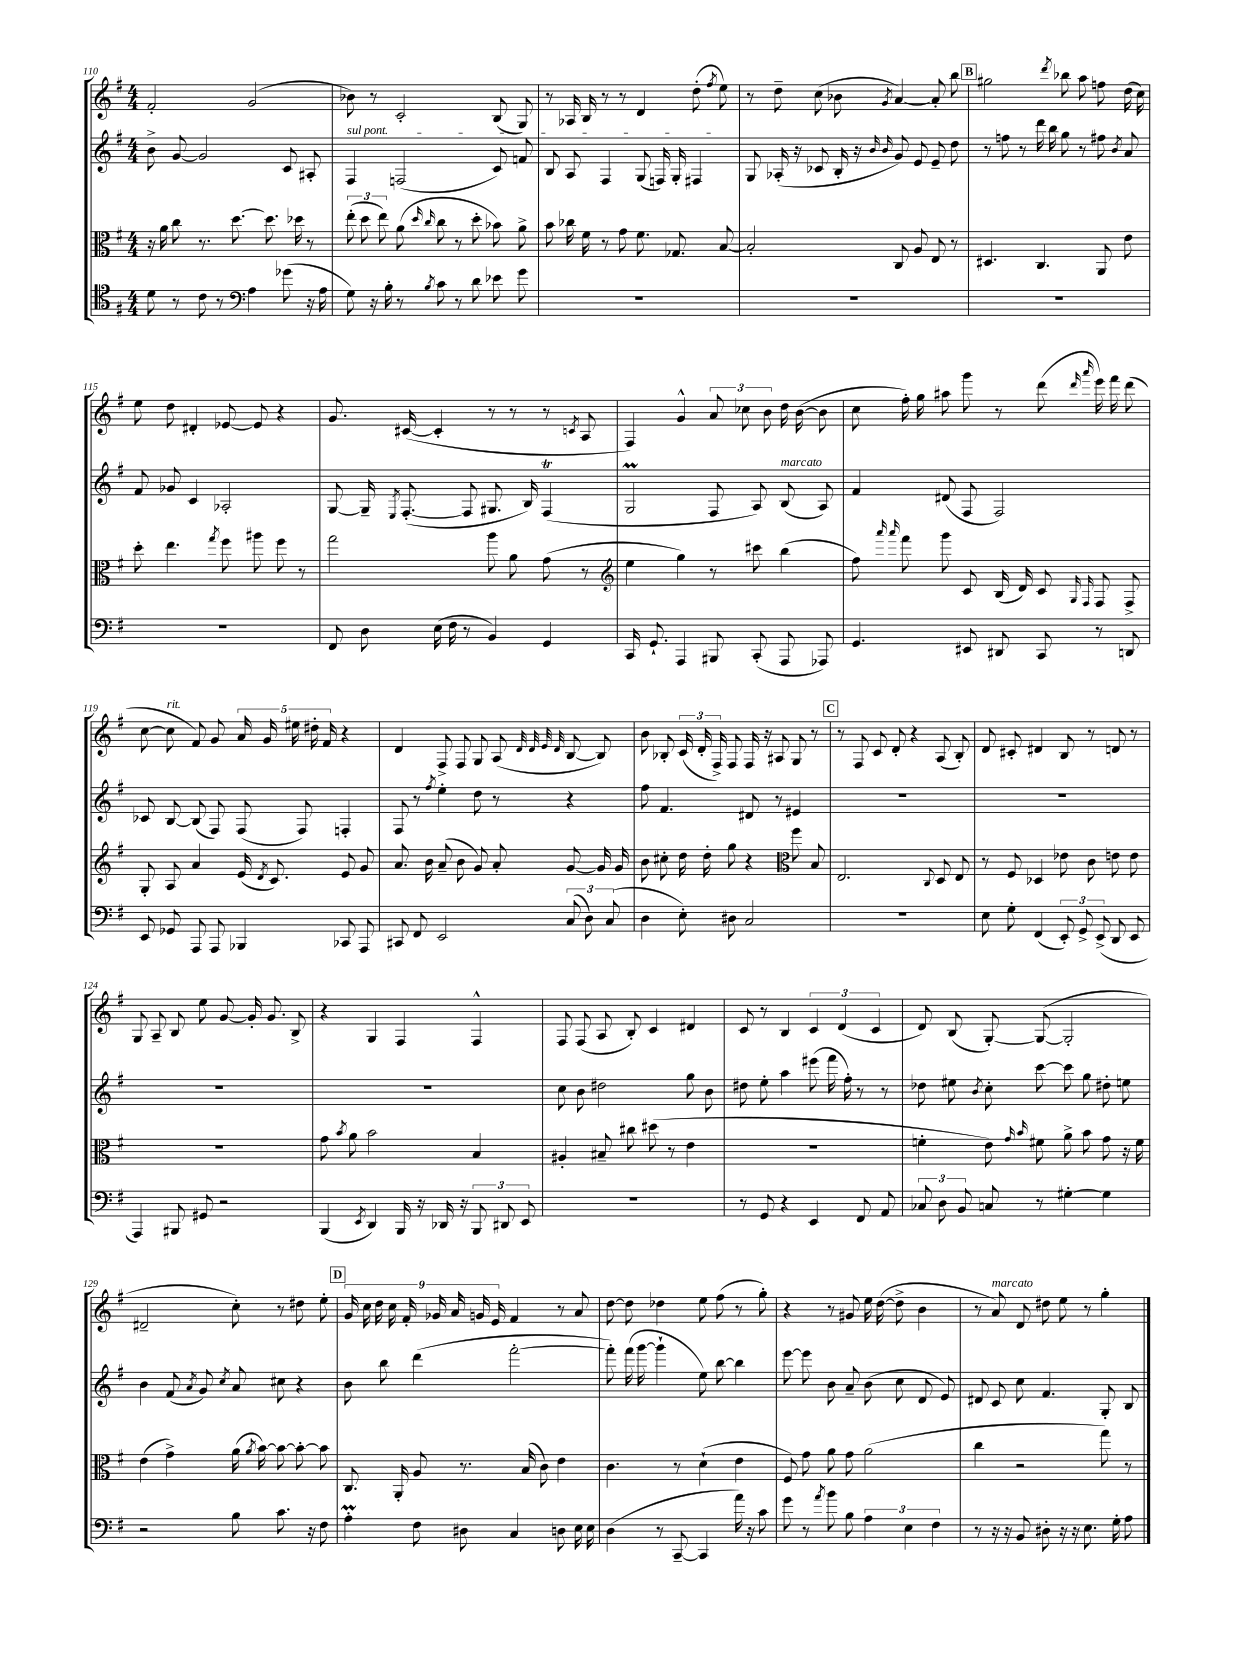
<<
\new StaffGroup <<
\new Staff = "s0" {
    \clef treble \key g \major \numericTimeSignature \time 4/4
    \autoBeamOff fis'2-. g'2( |
    bes'8) r8 c'2-. b8( g8) |
    r8 aes16 b16 r8 r8 d'4 d''8-.( \acciaccatura { fis''8 } e''8) |
    r8 d''8-- c''8( bes'8 \acciaccatura { g'8 } a'4~) a'8-. b''8 |
    \mark \markup { \box "B" } gis''2 \acciaccatura { d'''8 } bes''8 a''8 f''8 d''16( c''16) |
    e''8 d''8 dis'4-. ees'8~ ees'8 r4 |
    g'8. cis'16~( cis'4-. r8 r8 r8 \acciaccatura { c'8 } a8 |
    fis4) g'4-^ \tuplet 3/2 { a'8 ces''8 b'8 } d''16 b'16~( b'8 |
    c''8 fis''16-.) g''16 ais''8 g'''8 r8 d'''8( \grace { d'''16 a'''16 } e'''16) fis'''16 d'''8( |
    c''8~ c''8^\markup { \italic "rit." } fis'8) g'8 \tuplet 5/4 { a'16 g'16 eis''16 dis''16-. fis'16 } r4 |
    d'4 fis8-> fis8 g8 a8( \grace { d'32 d'32 e'32 d'32 } b8~ b8) |
    b'8 bes8-. \tuplet 3/2 { c'16( d'16-. fis16->) } fis8 fis16 r16 ais8 g8 r8 |
    \mark \markup { \box "C" } r8 fis8 c'8 d'8-. r4 a8( b8-.) |
    d'8 cis'8-. dis'4 b8 r8 d'8 r8 |
    g8 a8-- b8 e''8 g'8~ g'16-. g'8. b8-> |
    r4 g4 fis4 fis4-^ |
    fis8 fis8( a8 b8-.) c'4 dis'4 |
    c'8 r8 b4 \tuplet 3/2 { c'4 d'4( c'4 } |
    d'8) b8( g8~-.) g8~( g2-. |
    dis'2-- c''8-.) r8 dis''8 e''8-. |
    \mark \markup { \box "D" } \tuplet 9/8 { g'16 c''16 d''16 c''16 fis'16-. ges'16 a'16 g'16 e'16 } fis'4 r8 a'8 |
    d''8~ d''8 des''4 e''8 fis''8( r8 g''8-.) |
    r4 r8 gis'8 e''16 d''16~( d''8-> b'4 |
    r8 a'8^\markup { \italic "marcato" }) d'8 dis''8 e''8 r8 g''4-. \bar "|." |
}
\new Staff = "s1" {
    \clef treble \key g \major \numericTimeSignature \time 4/4
    \autoBeamOff b'8-> g'8~ g'2 c'8 ais8-. |
    \once \override TextSpanner.bound-details.left.text = \markup { \italic "sul pont." } fis4\startTextSpan f2( c'8) f'8 |
    b8 a8 fis4 g8( f16) g16-. fis4\stopTextSpan |
    g8 aes16-.( r16 ces'8 b16-. r16 \grace { b'16 b'16 } g'8) e'8 e'8-- d''8 |
    \mark \markup { \box "B" } r8 f''8 r8 d'''16 b''16 g''8 r8 fis''8 \acciaccatura { b'8 } a'8 |
    fis'8 ges'8 c'4 aes2-. |
    g8~ g16-- \acciaccatura { e8 } fis8.~-.( fis8 gis8. b16) fis4\trill( |
    g2\prall fis8 a8) b8^\markup { \italic "marcato" }( a8) |
    fis'4 dis'8( fis8 fis2) |
    ces'8 b8~ b8( fis8) fis8( fis8) f4-. |
    fis8 r8 \acciaccatura { fis''8 } e''4-. d''8 r8 r4 |
    fis''8 fis'4. dis'8 r8 eis'4 |
    \mark \markup { \box "C" } R1 |
    R1 |
    R1 |
    R1 |
    c''8 b'8 dis''2 g''8 b'8 |
    dis''8 e''8-. a''4 eis'''8( fis'''16 fis''16-.) r8 r8 |
    des''8 eis''8 \acciaccatura { b'8 } c''8-. c'''8~ c'''8 g''8 dis''8-. e''8 |
    b'4 fis'8( \acciaccatura { a'8 } g'8) \acciaccatura { c''8 } a'8 cis''8 r4 |
    \mark \markup { \box "D" } b'8 b''8 d'''4( fis'''2~-. |
    fis'''8-.) fis'''16( g'''16~ g'''4-! e''8) b''8~ b''4 |
    e'''8~ e'''8 b'8 a'8-- b'8( c''8 d'8 e'8) |
    dis'8 c'8 c''8 fis'4. g8-. b8 \bar "|." |
}
\new Staff = "s2" {
    \clef alto \key g \major \numericTimeSignature \time 4/4
    \autoBeamOff r16 a'16 c''8 r8. d''8.~ d''8. des''16 r8 |
    \tuplet 3/2 { e''8-.( d''8 e''8) } a'8( \grace { d''16 c''16 } c''8 r8 d''8-. bes'8) a'8-> |
    b'8 ces''16 fis'16 r8 g'8 fis'8. ges8. b8~ |
    b2-. c8 a8 e8 r8 |
    \mark \markup { \box "B" } dis4. c4. a,8 e'8 |
    d''8-. e''4. \acciaccatura { g''8 } fis''8 ais''8 fis''8 r8 |
    g''2 a''8 a'8 g'8( r8 |
    \clef treble e''4 g''4) r8 cis'''8 b''4( |
    fis''8) \grace { a'''16 a'''16 } fis'''8 g'''8 c'8 b16( d'16) c'8 \grace { g16 fis16 } fis8 fis8-> |
    g8-. a8 a'4 e'16( \acciaccatura { d'8 } c'8.) e'8 g'8 |
    a'8. b'16 a'8--( b'8 g'8) a'8-. g'8~ g'16 g'16 |
    b'8 cis''8-. d''16 d''16-. g''8 r4 \clef alto fis''8 b8 |
    \mark \markup { \box "C" } e2. \appoggiatura { c8 } d8 e8 |
    r8 fis8 des4 ees'8 c'8 e'8 e'8 |
    R1 |
    g'8 \acciaccatura { b'8 } a'8 b'2 b4 |
    ais4-. bis8-- cis''8 dis''8( r8 e'4 |
    R1 |
    f'4-. e'8) \grace { g'16 b'16 } fis'8 a'8-> b'8 g'8 r16 fis'16 |
    e'4( g'4->) a'16( \acciaccatura { a'8 } b'16~) b'8~ b'8~-. b'8 |
    \mark \markup { \box "D" } c8. a,16-. a8 r8. b16( c'8) e'4 |
    c'4. r8 d'4-!( e'4 |
    fis8) g'8 a'8 g'8 a'2( |
    c''4 r2 g''8) r8 \bar "|." |
}
\new Staff = "s3" {
    \clef tenor \key g \major \numericTimeSignature \time 4/4
    \autoBeamOff d'8 r8 c'8 r8 \clef bass a4 ges'8( r16 a16 |
    g8) r16 b16-. r8 \acciaccatura { b8 } c'8 r8 d'8 ees'8 g'8 |
    R1 |
    R1 |
    \mark \markup { \box "B" } R1 |
    R1 |
    fis,8 d8 e16( fis16 r8 b,4) g,4 |
    c,16 g,8.-! a,,4 bis,,8 c,8-.( a,,8 aes,,8) |
    g,4. eis,8 dis,8 c,8 r8 d,8 |
    e,8 ges,8 a,,8 a,,8 bes,,4 ces,8 a,,8 |
    cis,8 fis,8 e,2 \tuplet 3/2 { c8( d8) c8( } |
    d4 e8-.) dis8 c2 |
    \mark \markup { \box "C" } R1 |
    e8 g8-. fis,4( \tuplet 3/2 { e,8-.) g,8-> e,8->( } d,8 e,8 |
    a,,4) bis,,8 gis,8 r2 |
    b,,4( \acciaccatura { e,8 } d,4) b,,16 r16 des,16 r16 \tuplet 3/2 { b,,8 dis,8 e,8 } |
    R1 |
    r8 g,8 r4 e,4 fis,8 a,8 |
    \tuplet 3/2 { ces8 d8 b,8 } c8 r8 gis4~-. gis4 |
    r2 b8 c'8. r16 fis8 |
    \mark \markup { \box "D" } a4-.\prall fis8 dis8 c4 d8 e16 e16 |
    d4( r8 c,8~-- c,4 a'16) r16 c'8 |
    g'8 r8 \acciaccatura { a'8 } b'8 b8 \tuplet 3/2 { a4 e4 fis4 } |
    r8 r16 r16 b,8 dis8-. r16 r16 e8. g16-. a8 \bar "|." |
}
>>
>>
\layout { \context { \Score currentBarNumber = #110 } }
